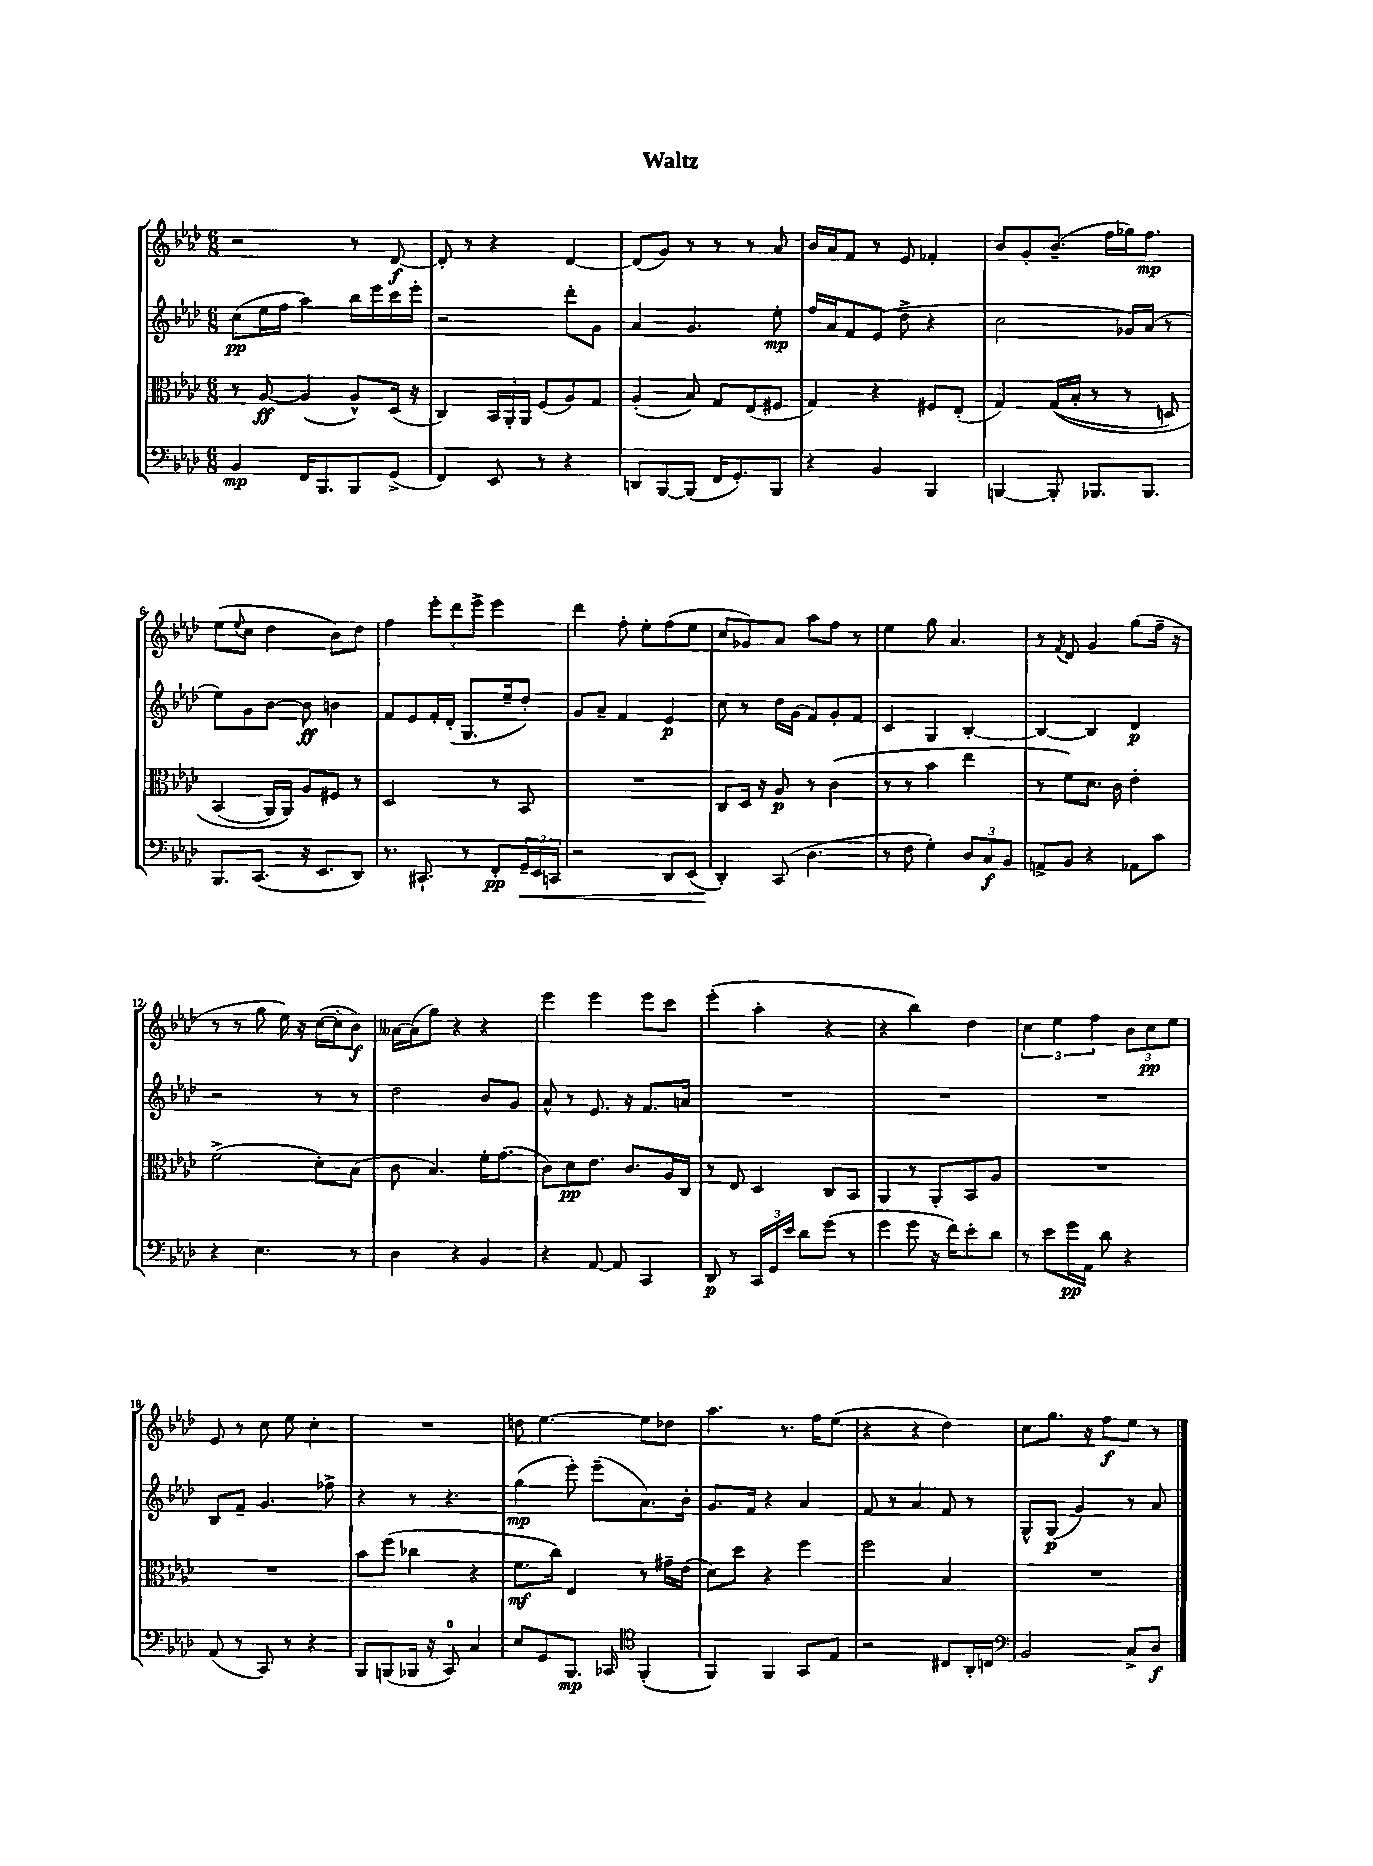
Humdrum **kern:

**kern	**kern	**kern	**kern
*staff4	*staff3	*staff2	*staff1
*clefF4	*clefC3	*clefG2	*clefG2
*k[b-e-a-d-]	*k[b-e-a-d-]	*k[b-e-a-d-]	*k[b-e-a-d-]
*M6/8	*M6/8	*M6/8	*M6/8
4BB-/	8r	(8cc\L	2r
.	[8A-/	16ee-\L	.
.	.	16ff\JJ	.
16FF/LK	(4A-/]	4aa-\)	.
8.BBB-/	.	.	.
8BBB-/	8A-^^/L)	16bb-\LL	8r
.	.	16eee-\	.
(8GG^/J	(16D-/Jk	16ccc\	[8d-/
.	16r	16eee-'\JJ	.
=	=	=	=
4FF/)	4C/)	2r	8d-'/]
.	.	.	8r
8EE-/	24BB-/LL	.	4r
.	24AA-'/	.	.
.	24AA-/JJ	.	.
8r	(8F/L	.	.
4r	8A-/)	8ddd-'\L	[4d-/
.	8G/J	8g\J	.
=	=	=	=
8DD/L	(4A-'/	4a-/	(8d-/]L
[8BBB-/	.	.	8g/J)
(8BBB-/]J	8B-/)	4.g/	8r
16FF/LK	8G/L	.	8r
8.GG'/)	.	.	.
.	(8E-/	.	8r
8BBB-/J	8F#/J	8ee-'\	8a-/
=	=	=	=
4r	4G/)	16ff/LL	16b-/LL
.	.	16a-/J	16a-/J
.	.	8f/	8f/J
4BB-/	4r	(8e-/J	8r
.	.	8dd-^\	8e-/
4BBB-/	8F#/L	4r	4f-'/
.	(8E-'/J	.	.
=	=	=	=
[4BBB/	4G/)	2cc\	8b-/L
.	.	.	8g'/
8BBB'/]	&((16G/LL	.	(8.b-~/J
.	16B-'/JJ	.	.
8.BBB-/L	8r	.	.
.	.	.	16ff\LL
.	8r	16g-/LL)	16gg-\J)
8.BBB-/J	.	(16a-/JJ	8.ff\J
.	8D/)	8r	.
=	=	=	=
8.BBB-/L	(4BB-/	8ee-\L)	(8ee-\L
.	.	.	8qqee-/
.	.	8g\	8cc\J
(8.CC/J	.	.	.
.	16AA-/LL)	[8b-\J	4dd-\
.	16AA-/JJ&)	.	.
16r	8A-/L	8b-\]	.
8.EE-/L	.	.	.
.	8F#/J	4b\	8b-\L)
8DD-/J)	8r	.	8dd-\J
=	=	=	=
8.r	2D-/	8f/L	4ff\
.	.	8e-/	.
8.CC#`/	.	.	.
.	.	16f'/L	12eee-'\L
.	.	(16d-'/JJ	.
.	.	.	12ddd-\
8r	.	8.G/L	.
.	.	.	12eee-^\J
8FF'/L	8r	.	4eee-\
.	.	16ee-~/k	.
24GG~/L	8BB-/	8dd-'/J)	.
24EE-/	.	.	.
24CC/JJ	.	.	.
=	=	=	=
2r	2.r	8g/L	4ddd-\
.	.	8a-~/J	.
.	.	4f/	8ff'\
.	.	.	8ee-'\L
8DD-/L	.	4e-/	(8ff\
(8EE-/J	.	.	8ee-\J
=	=	=	=
4DD-'/)	8C/L	8cc\	8cc/L
.	16D-/Jk	8r	8g-/)
.	16r	.	.
(8CC/	8A-/	16dd-\LL	8a-/J
.	.	(16g\JJ	.
4.D-\	8r	8f/L)	8aa-\L
.	(4c\	8g'/	8ff\J
.	.	8f/J	8r
=	=	=	=
8r	8r	4c/	4ee-\
8F\	8r	.	.
4G'\)	4b-\	4G/	8gg\
.	.	.	4.a-/
12D-/L	4ee-\	[4B-'/	.
12C/	.	.	.
12BB-/J	.	.	.
=	=	=	=
8AA^/L	8r	4B-/_	8r
.	.	.	8qf/
8BB-/J	8f\L)	.	8d-/
4r	8.d-\J	4B-/]	4g/
.	16c\	.	.
8AA-\L	4e-'\	4d-/	(8gg\L
8c\J	.	.	16ff~\Jk
.	.	.	16r
=	=	=	=
4r	(2f^\	2r	8r
.	.	.	8r
4.E-\	.	.	8gg\
.	.	.	16ee-\)
.	.	.	16r
.	8d-'\L)	8r	([16cc\LL
.	.	.	16cc'\]J
8r	(8B-\J	8r	8b-\J)
=	=	=	=
4D-\	8c\	2dd-\	[16a--\LL
.	.	.	(16a--\]J
.	4.B-/)	.	8gg\J)
4r	.	.	4r
4BB-/	16f'\LK	8b-/L	4r
.	(8.g\J	.	.
.	.	8g/J	.
=	=	=	=
4r	8c\L)	8a-^^/	4eee-\
.	8d-\	8r	.
[8AA-/	8.e-\J	8.e-/	4eee-\
8AA-/]	.	.	.
.	8.c/L	16r	.
4CC/	.	8.f/L	8eee-\L
.	16A-/L	.	8ccc\J
.	16C/JJ	16a/Jk	.
=	=	=	=
8DD-/	8r	2.r	(4eee-'\
8r	8E-/	.	.
24CC/LL	4D-/	.	4aa-'\
24GG/	.	.	.
24e-/JJ	.	.	.
8d-\L	.	.	.
(8g\J	8C/L	.	4r
8r	8BB-/J	.	.
=	=	=	=
4g\	4AA-/	2.r	4r
8g\	8r	.	4bb-\)
16r	8AA-'/L	.	.
16f\LK)	.	.	.
8e-'\	8BB-/	.	4dd-\
8d-\J	8A-/J	.	.
=	=	=	=
8r	2.r	2.r	6cc\
8e-\L	.	.	.
.	.	.	6ee-\
16g\L	.	.	.
16AA-\JJ	.	.	.
.	.	.	6ff\
8d-\	.	.	.
4r	.	.	12b-\L
.	.	.	12cc\
.	.	.	12ee-\J
=	=	=	=
(8AA-/	2.r	8B-/L	8e-/
8r	.	8f~/J	8r
8CC/)	.	4.g/	8cc\
8r	.	.	8ee-\
4r	.	.	4cc'\
.	.	8ff-^\	.
=	=	=	=
8BBB-/L	8b-\L	4r	2.r
(8BBB/	(8ff\J	.	.
16BBB-/Jk	4cc-\	8r	.
16r	.	.	.
8CC/)	.	4.r	.
4C/	4r	.	.
=	=	=	=
8E-/L	8.f\L	(4gg\	8dd\
8GG/	.	.	[4.ee-\
.	16cc\Jk)	.	.
8.BBB-/J	4E-/	8eee-'\)	.
.	.	(8eee-~\L	.
16CC-/	.	.	.
*clefC4	*	*	*
(4FF'/	8r	8.a-\)	8ee-\]L
.	16g#~\LL	.	8dd-\J
.	(16e-\JJ	16b-'\Jk	.
=	=	=	=
4FF/)	8d-\L)	8.g/L	4.aa-\
.	8dd-\J	.	.
.	.	16f/Jk	.
4FF/	4r	4r	.
.	.	.	8.r
8GG/L	4ff\	4a-/	.
.	.	.	16ff\LK
8E-/J	.	.	(8ee-\J
=	=	=	=
2r	2ff\	8f/	4r
.	.	8r	.
.	.	4a-/	4r
8C#/L	4B-/	8f/	4dd-\)
16AA-'/L	.	8r	.
16C/JJ	.	.	.
=	=	=	=
*clefF4	*	*	*
2BB-/	2.r	8G^^/L	8cc\L
.	.	(8G/J	8.gg\J
.	.	4g/)	.
.	.	.	16r
.	.	.	8ff\L
8C^/L	.	8r	8ee-\J
8D-/J	.	8a-/	8r
==	==	==	==
*-	*-	*-	*-
